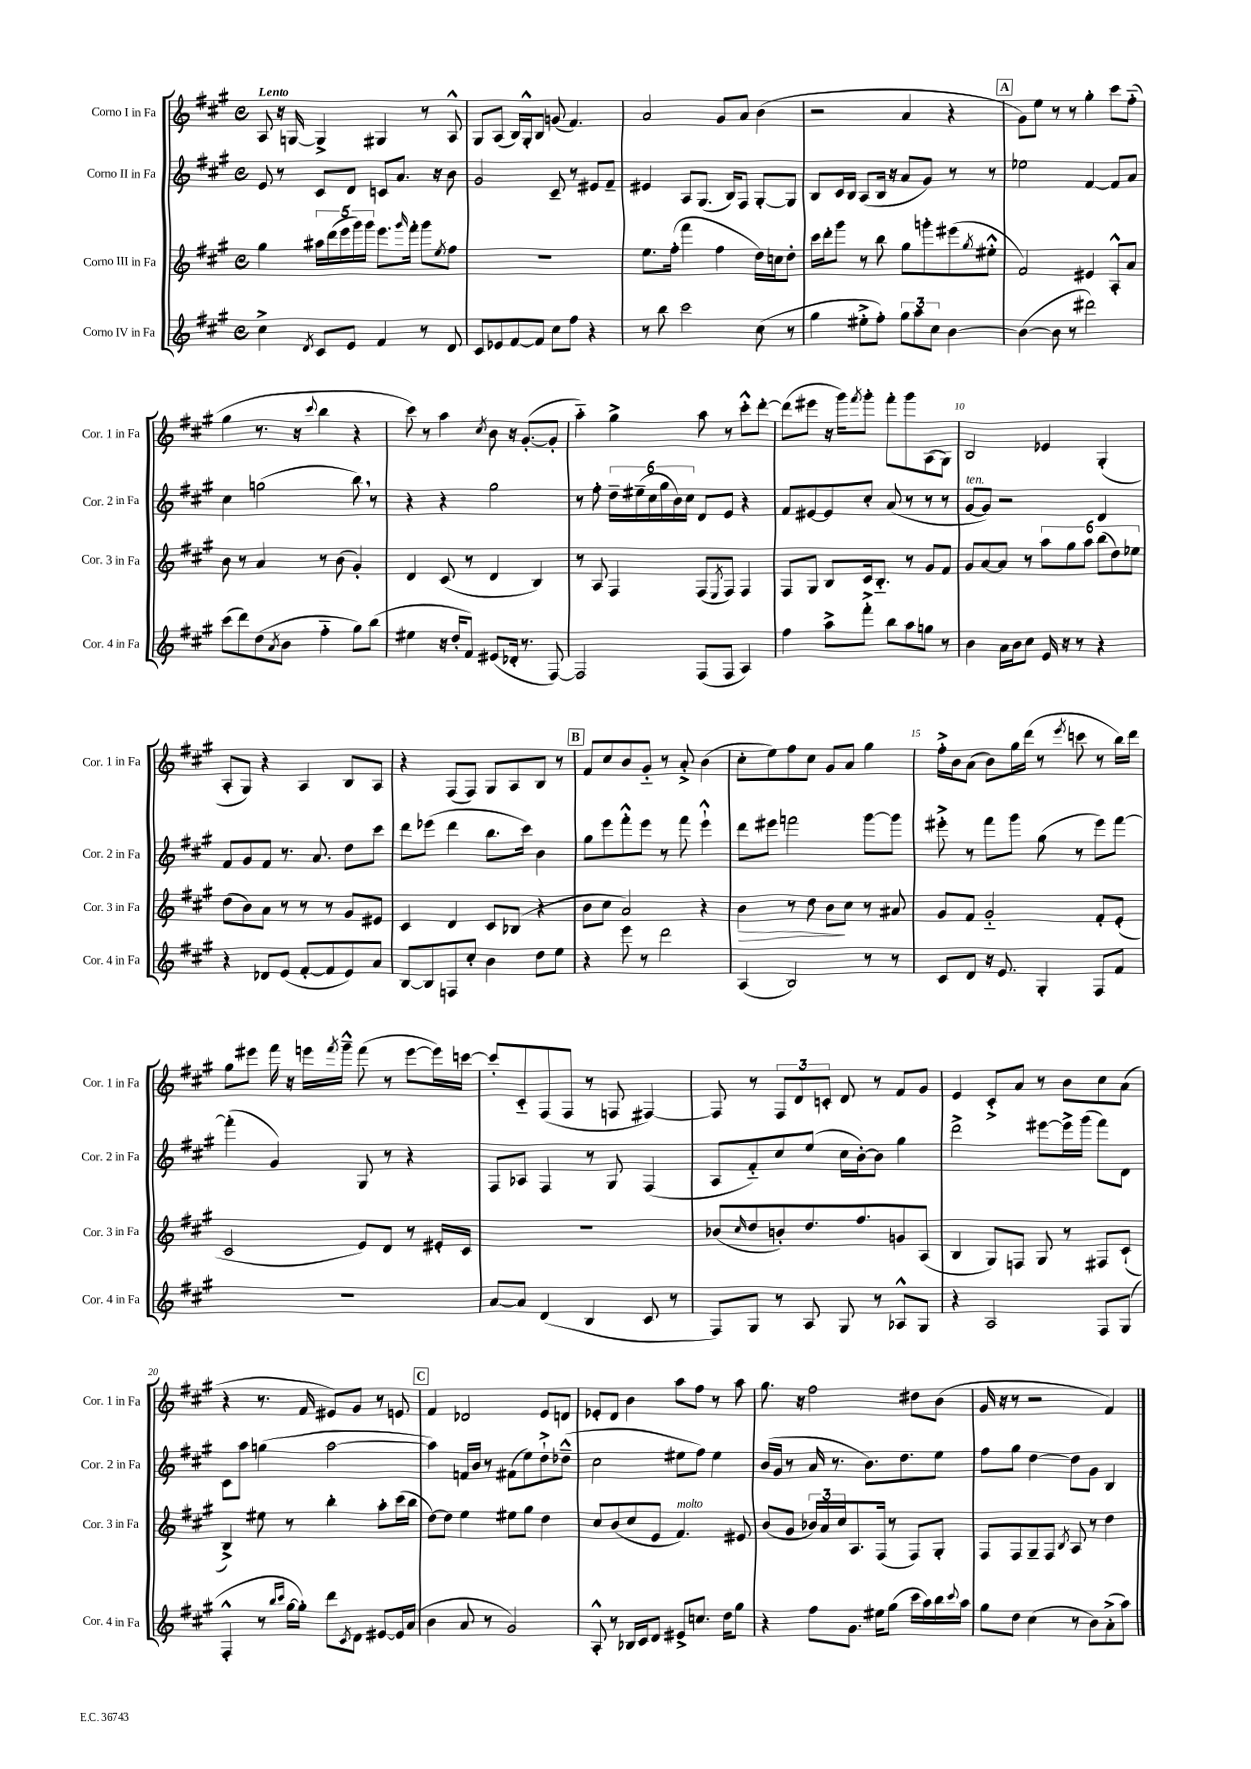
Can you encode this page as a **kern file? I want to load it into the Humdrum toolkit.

**kern	**kern	**kern	**kern
*staff4	*staff3	*staff2	*staff1
*clefG2	*clefG2	*clefG2	*clefG2
*k[f#c#g#]	*k[f#c#g#]	*k[f#c#g#]	*k[f#c#g#]
*M4/4	*M4/4	*M4/4	*M4/4
*met(c)	*met(c)	*met(c)	*met(c)
4cc#^	4gg#	8e	8A
.	.	8r	16r
.	.	.	[16G
8qd	.	.	.
8c#	20aa#	8c#	4G^]
.	(20ddd	.	.
.	20eee	.	.
8e	.	8d	.
.	20ggg#)	.	.
.	20ggg#	.	.
4f#	8.eee	8c	4G#
.	.	8.a	.
.	16qqggg#	.	.
.	16fff#'	.	.
8r	8ggg#	.	8r
.	.	16r	.
.	8qee	.	.
8d	8ff#	8b	8A^^
=	=	=	=
8c#	1r	2g#	8G#
8e-	.	.	(8A
[8f#	.	.	16B)
.	.	.	16G#'^^
8f#]	.	.	8B
8cc#	.	8c#~	(8g
8ff#	.	8r	4.f#)
4r	.	8e#	.
.	.	8f#~	.
=	=	=	=
8r	8.ee	4e#	2a
8bb	.	.	.
.	(16ff#'	.	.
2ccc#	4fff#	8A	.
.	.	(8.G#	.
.	4ff#	.	8g#
.	.	16B)	.
.	.	8F#	8a
(8cc#	16dd)	[8G#'	(4b
.	16cc	.	.
8r	8dd'	8G#]	.
=	=	=	=
4gg#	16ccc#	8B	2r
.	16ddd'	.	.
.	8ggg#	16c#	.
.	.	16B	.
8ee#'^	8r	(8A	.
8ff#')	8bb	16B	.
.	.	16r	.
12gg#	8gg#	8a	4a
12aa	.	.	.
.	8ggg'	8g#)	.
12cc#	.	.	.
[4b	(8eee#	8r	4r
.	8qgg#	.	.
.	8ee#'^^	8r	.
=	=	=	=
(4b_	2f#)	2ee-	8g#)
.	.	.	8ee
8b]	.	.	8r
8r	.	.	8r
2ddd#)	4e#	[4f#	4gg#'
.	8A'^^	8f#]	8ccc#
.	8a	8a	(8ff#'~
=	=	=	=
(8ccc#	8b	4cc#	4gg#
8ddd)	8r	.	.
(8dd	4a	(2gg	8.r
8qa	.	.	.
8b	.	.	.
.	.	.	16r
.	.	.	8qqccc#
4ff#'~	8r	.	4bb
.	(8b	.	.
8gg#)	4g#')	8bb)	4r
(8bb	.	8r	.
=	=	=	=
4ee#	4d	4r	8ccc#)
.	.	.	8r
16r	(8c#	4r	4aa
16dd'	.	.	.
8f#)	8r	.	.
.	.	.	8qcc#
(8e#	4d	2gg#	8b
16d-'	.	.	16r
8.r	.	.	([8.g#'
.	4B)	.	.
[8F#)	.	.	8g#']
=	=	=	=
2F#]	8r	8r	4aa'~)
.	8A	8ff#'	.
.	4F#	24dd~	4gg#^
.	.	(24ee#~	.
.	.	24cc#	.
.	.	24gg#	.
.	.	24b)	.
.	.	24cc#	.
(8F#	(8F#	8d	8aa
.	8qE	.	.
8F#	8F#)	8e	8r
4A)	4F#	4r	8ccc#'^^
.	.	.	[8ddd'
=	=	=	=
4ff#	8F#	8f#	(8ddd]
.	8G#	[8e#	8eee#
8aa^	8B	8e#]	16r
.	.	.	16ggg#)
.	.	.	8qfff#
8fff#'^	16c#	8cc#'	8ggg#'
.	8.B'~	.	.
8bb	.	(8a	8fff#'
8aa	8r	8r	8ggg#
8gg	8g#	8r	(8A
8r	8f#	8r	8G#)
=	=	=	=
4b	8g#	[8g#	2B
.	[8a	8g#])	.
16a	8a]	2r	.
16b	.	.	.
8cc#	8r	.	.
16e	12aa	.	4e-
16r	.	.	.
.	12gg#	.	.
8r	.	.	.
.	12aa	.	.
4r	(12bb	4d	(4G#'
.	12dd)	.	.
.	12ee-	.	.
=	=	=	=
4r	(8dd	8f#	8A'
.	8b)	8g#	8G#)
8d-	8a	8f#	4r
(8e	8r	8.r	.
[8f#'	8r	.	4A
.	.	8.a	.
8f#]	8r	.	.
8e)	8g#	8dd	8B
8a	8e#	8ccc#	8A
=	=	=	=
[8B	4c#	8ddd	4r
8B]	.	(8eee-	.
8F	4d	4ddd	(8F#
8cc#'	.	.	8F#)
4b	8c#	8.bb	8G#
.	(8B-	.	8A
.	.	16ccc#)	.
8dd	4r	4b	8B
8ee	.	.	8r
=	=	=	=
4r	8b	8gg#	8f#
.	8cc#	8eee	8cc#
8eee	2a)	8fff#'^^	8b
8r	.	8eee	8g#'~
2ddd	.	8r	8r
.	.	8fff#	8a'^
.	4r	4eee`^^	(4b
=	=	=	=
(4A	4b	8ddd	8cc#'
.	.	8eee#	8ee)
2B)	8r	2fff	8ff#
.	8dd	.	8cc#
.	8b	.	8g#
.	8cc#	.	8a
8r	8r	[8ggg#	4gg#
8r	8a#	8ggg#]	.
=	=	=	=
8c#	8g#	8eee#'^	16ff#'^
.	.	.	16b
8d	8f#	8r	(8a
16r	2g#'~	8fff#	8b)
8.e	.	.	.
.	.	8ggg#	16gg#
.	.	.	(16ddd
4G#'	.	(8gg#	8r
.	.	.	8qeee
.	.	8r	8ccc
8F#	8f#'	8eee#)	8r
8f#	(8e'	[8fff#	16bb)
.	.	.	16ddd
=	=	=	=
1r	2c#	(4fff#']	8gg#
.	.	.	8eee#
.	.	4g#)	16fff#
.	.	.	16r
.	.	.	16eee
.	.	.	8qfff#
.	.	.	16ggg#~^^
.	8e)	8G#	(8fff#
.	8d	8r	8r
.	8r	4r	[8eee
.	16e#'	.	16eee])
.	16c#	.	[16ccc
=	=	=	=
[8a	1r	8F#	8ccc']
8a]	.	8A-	8c#'~
(4d	.	4F#	(8F#
.	.	.	8F#
4B	.	8r	8r
.	.	8G#	8F
8c#	.	(4F#	[4F#)
8r	.	.	.
=	=	=	=
8F#)	(8b-	8A	8F#]
.	16qqcc#	.	.
8G#	8dd	8f#'~)	8r
8r	8b')	8cc#	12F#
.	.	.	12d
8A	8.dd	(8ee	.
.	.	.	12c'
8G#	.	16cc#	8d
.	8.ff#	[16b')	.
8r	.	8b]	8r
8A-^^	8g	4gg#	8f#
8G#	(8A	.	8g#
=	=	=	=
4r	4B	2ddd^	4e
2A	8G#)	.	8c#'^
.	8F	.	8a
.	8G#	[8eee#	8r
.	8r	16eee#^]	8b
.	.	(16ggg#	.
8F#	8F#	8fff#)	8cc#
(8G#	(8c#`	8d	(8a
=	=	=	=
4F#'^^	4B^)	8c#	4r
.	.	8aa	.
8r	8ee#	(4gg	8.r
16qqbb	.	.	.
16qqccc#	.	.	.
[16gg#	8r	.	.
16gg#'])	.	.	16f#
8ddd	4bb'	[2aa	8e#)
8qc#	.	.	.
8d	.	.	8g#
[8e#	8aa'	.	8r
16e#]	(16ccc#	.	8e
(16a	16bb	.	.
=	=	=	=
4b	[8dd)	4aa])	4f#
.	8dd]	.	.
8a	4ee	16f	2d-
.	.	16b	.
8r	.	8r	.
2g#)	8ee#	(8f#	.
.	8gg#	8ee)	.
.	4dd	8dd`^	8e
.	.	(8dd-~^^	8d
=	=	=	=
8A'^^	8cc#	2cc#	8e-'
8r	(8b	.	8d
16B-	8cc#	.	4b
16c#	.	.	.
8d	8e	.	.
8e#^	4.f#)	8ee#	8aa
8.cc	.	8ff#)	8ff#
.	.	4ee#	8r
16dd	.	.	.
8gg#	8e#	.	8aa
=	=	=	=
4r	(8b	(16b	8.gg#
.	.	16g#	.
.	8g#	8r	.
.	.	.	16r
8ff#	24b-)	16a	2ff#
.	24a	.	.
.	.	8.r	.
.	24cc#	.	.
8.g#	8.A	.	.
.	.	8.b)	.
16ee#	(16F#	.	.
(8gg#	8r	.	.
.	.	8.dd	.
16ccc#	8F#)	.	8dd#
16aa)	.	.	.
16bb	8G#'	8ee	(8b
8qqccc#	.	.	.
16aa	.	.	.
=	=	=	=
8gg#	8F#	8ff#	16g#
.	.	.	16r
8dd	8F#	8gg#	8r
(4cc#	8G#~	[4dd	2r
.	8F#	.	.
.	8qB	.	.
8r	8A	8dd]	.
8b)	8r	8g#	.
(8a'^	4dd	4B	4f#)
8aa)	.	.	.
==	==	==	==
*-	*-	*-	*-
